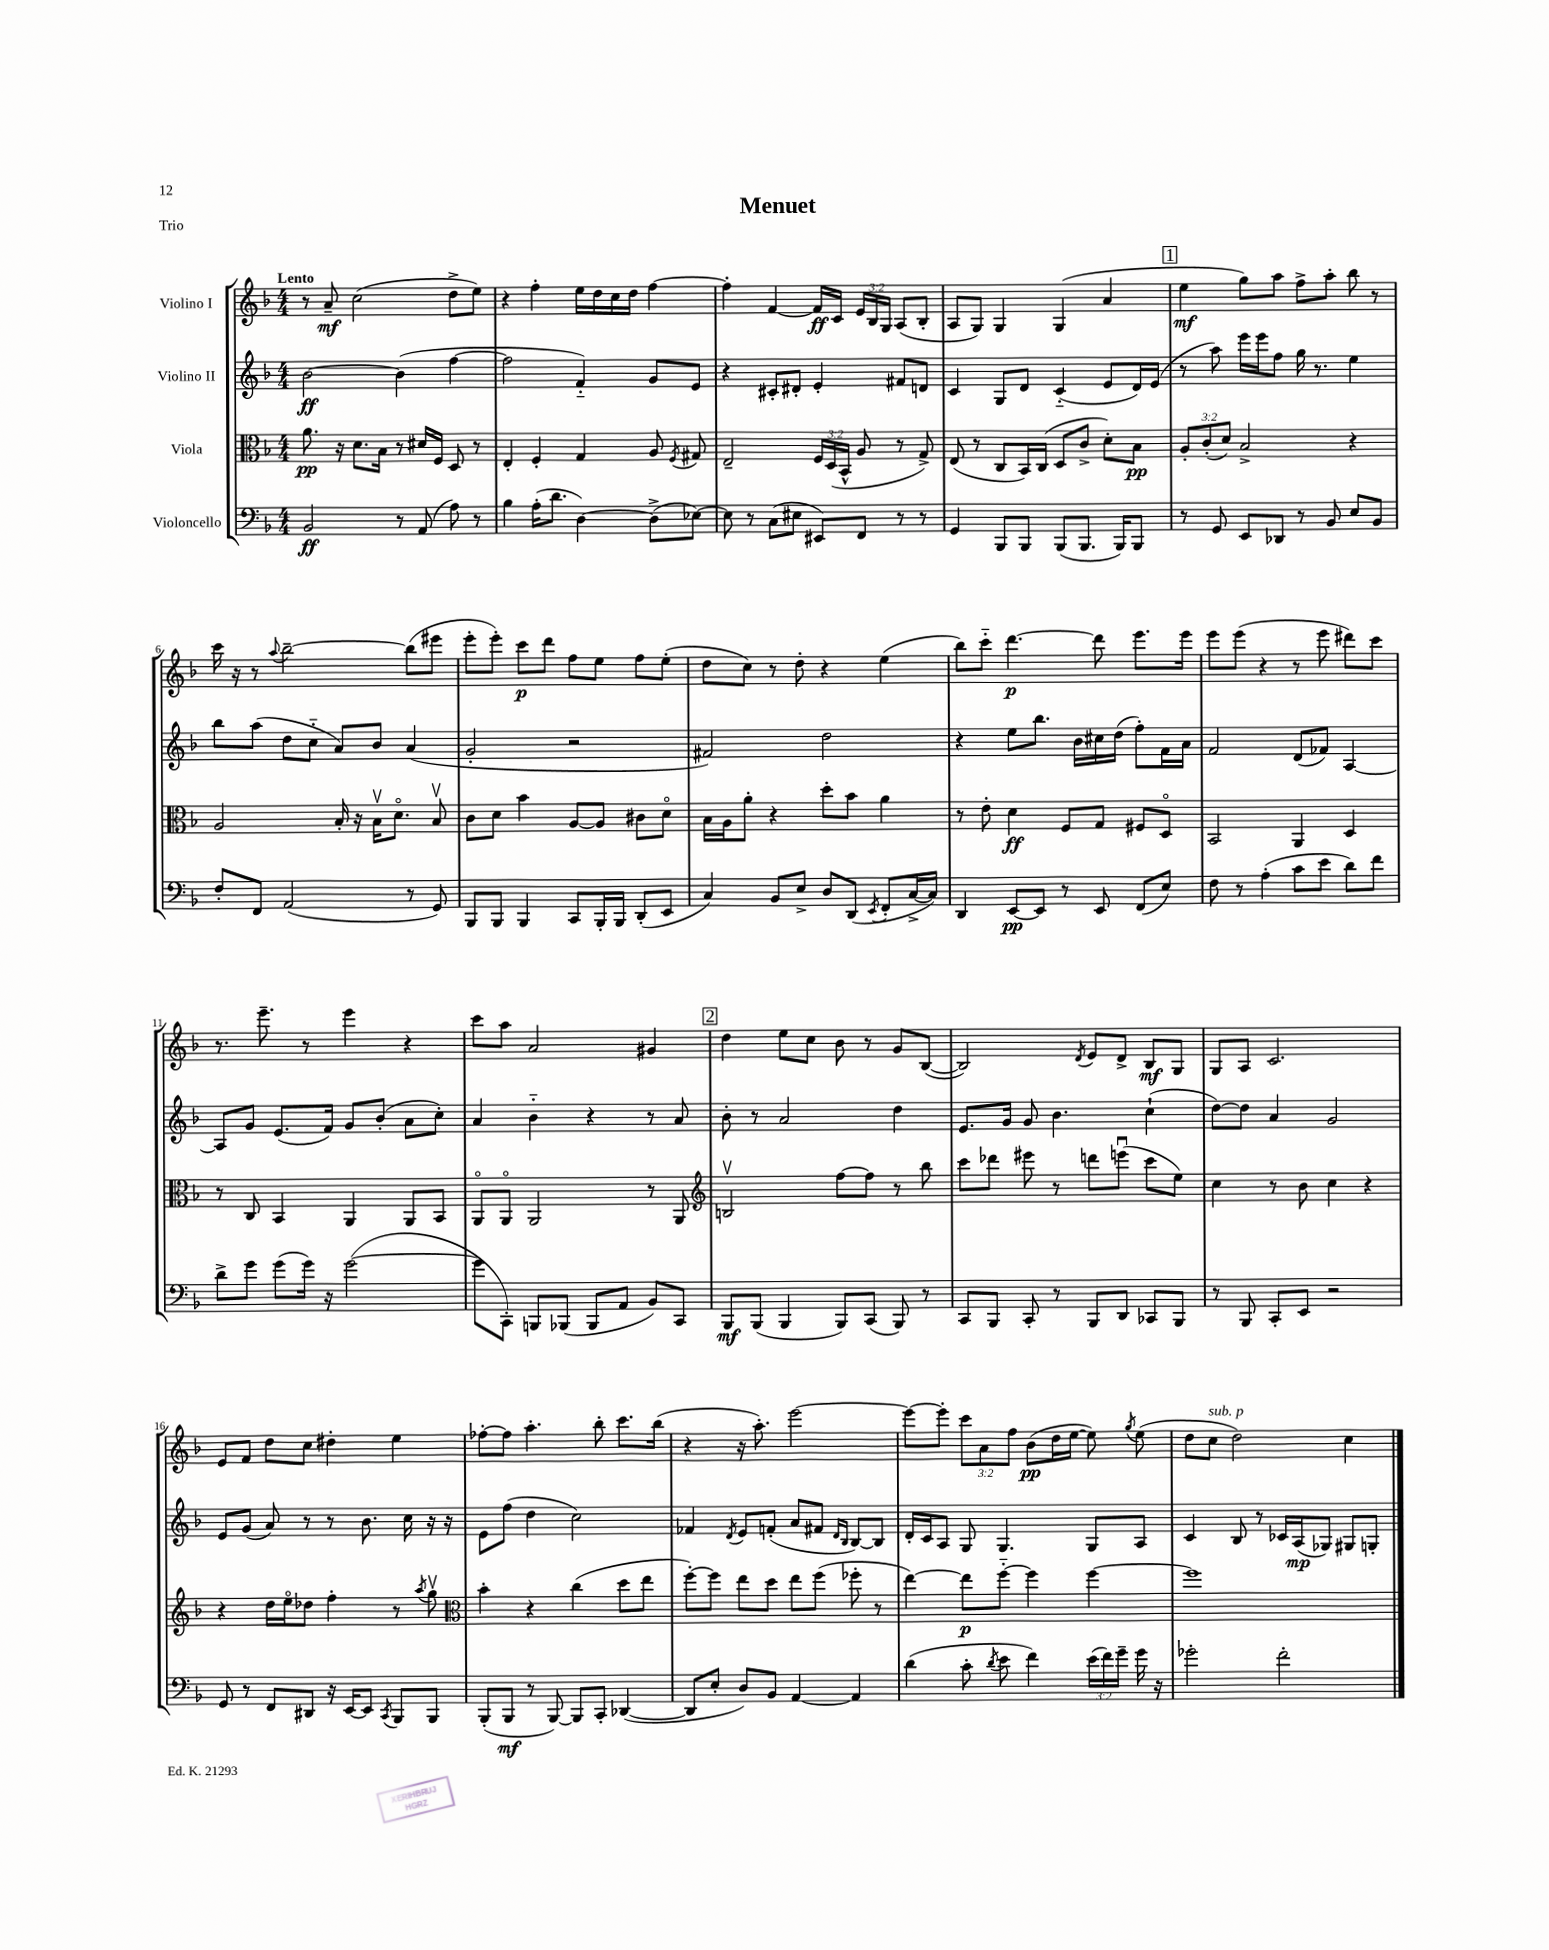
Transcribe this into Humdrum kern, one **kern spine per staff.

**kern	**dynam	**kern	**dynam	**kern	**dynam	**kern	**dynam
*part4	*part4	*part3	*part3	*part2	*part2	*part1	*part1
*staff4	*staff4	*staff3	*staff3	*staff2	*staff2	*staff1	*staff1
*I"Violoncello	*	*I"Viola	*	*I"Violino II	*	*I"Violino I	*
*clefF4	*	*clefC3	*	*clefG2	*	*clefG2	*
*k[b-]	*	*k[b-]	*	*k[b-]	*	*k[b-]	*
*M4/4	*	*M4/4	*	*M4/4	*	*M4/4	*
=1	=1	=1	=1	=1	=1	=1	=1
!	!	!	!	!	!	!LO:TX:a:B:t=Lento	!
2BB-/	ff	8.a\	pp	[2b-\	ff	8r	.
.	.	.	.	.	.	8a~/	mf
.	.	16r	.	.	.	.	.
.	.	8.d\L	.	.	.	(2cc\	.
.	.	16B-\Jk	.	.	.	.	.
8r	.	8r	.	(4b-\]	.	.	.
(8AA/	.	16d#X/LL	.	.	.	.	.
.	.	16F/JJ	.	.	.	.	.
8A\)	.	8D/	.	[4ff\	.	8dd^\L	.
8r	.	8r	.	.	.	8ee\J)	.
=2	=2	=2	=2	=2	=2	=2	=2
4B-\	.	4E'/	.	2ff\]	.	4r	.
(16A'\KL	.	4F'/	.	.	.	4ff'\	.
8.d\J	.	.	.	.	.	.	.
[4D\)	.	4G/	.	4f/)	.	16ee\LL	.
.	.	.	.	.	.	16dd\	.
.	.	.	.	.	.	16cc\	.
.	.	.	.	.	.	16dd\JJ	.
(8D^\L]	.	8A/	.	8g/L	.	[4ff\	.
.	.	8qF/	.	.	.	.	.
[8E-X\J)	.	8G#X/	.	8e/J	.	.	.
=3	=3	=3	=3	=3	=3	=3	=3
8E-\]	.	2E~/	.	4r	.	4ff'\]	.
8r	.	.	.	.	.	.	.
(8C\L	.	.	.	8c#X'/L	.	[4f/	.
8E#X\J	.	.	.	8d#X'/J	.	.	.
8EE#X/L)	.	24F/LL	.	4e'/	.	16f/LL]	ff
.	.	(24D/	.	.	.	.	.
.	.	.	.	.	.	16c/JJ	.
.	.	24BB-^^/JJ	.	.	.	.	.
8FF/J	.	8A/	.	.	.	24e/LL	.
.	.	.	.	.	.	24B-/	.
.	.	.	.	.	.	24G/JJ	.
8r	.	8r	.	8f#X/L	.	(8A/L	.
8r	.	8G^/)	.	8dn/J	.	8B-'/J	.
=4	=4	=4	=4	=4	=4	=4	=4
4GG/	.	(8E/	.	4c/	.	8A/L	.
.	.	8r	.	.	.	8G/J)	.
8BBB-/L	.	8C/L	.	8G/L	.	4G/	.
8BBB-/J	.	16BB-/L)	.	8d/J	.	.	.
.	.	(16C/JJ	.	.	.	.	.
(8BBB-/L	.	8D/L	.	(4c/	.	(4G/	.
8.BBB-/J	.	8c^/J	.	.	.	.	.
.	.	8d'\L)	.	8e/L	.	4a/	.
16BBB-/KL)	.	.	.	.	.	.	.
8BBB-/J	.	8B-\J	pp	16d/L)	.	.	.
.	.	.	.	(16e/JJ	.	.	.
!!LO:REH:place=s1:t=1
=5	=5	=5	=5	=5	=5	=5	=5
8r	.	12A'/L	.	8r	.	4ee\	mf
.	.	(12c'/	.	.	.	.	.
8GG/	.	.	.	8aa\)	.	.	.
.	.	12d/J)	.	.	.	.	.
8EE/L	.	2B-^/	.	16eee\LL	.	8gg\L)	.
.	.	.	.	16eee\J	.	.	.
8DD-X/J	.	.	.	8ff\J	.	8aa\J	.
8r	.	.	.	16gg\	.	8ff^\L	.
.	.	.	.	8.r	.	.	.
8BB-/	.	.	.	.	.	8aa'\J	.
8E/L	.	4r	.	4ee\	.	8bb-\	.
8BB-/J	.	.	.	.	.	8r	.
!!LO:LB:g=z
=6	=6	=6	=6	=6	=6	=6	=6
8F'/L	.	2A/	.	8bb-\L	.	16ccc\	.
.	.	.	.	.	.	16r	.
8FF/J	.	.	.	(8aa\J	.	8r	.
.	.	.	.	.	.	8qqaa/	.
(2AA/	.	.	.	8dd\L	.	[2bb-~\	.
.	.	.	.	8cc\J	.	.	.
.	.	16B-'/	.	8a/L)	.	.	.
.	.	16r	.	.	.	.	.
.	.	16B-v\KL	.	8b-/J	.	.	.
.	.	8.d\J	.	.	.	.	.
8r	.	.	.	(4a/	.	(8bb-\L]	.
8GG/)	.	8B-v/	.	.	.	8eee#X\J	.
=7	=7	=7	=7	=7	=7	=7	=7
8BBB-/L	.	8c\L	.	2g'/	.	8eee'\L	.
8BBB-/J	.	8d\J	.	.	.	8eee'\J)	.
4BBB-/	.	4b-\	.	.	.	8ccc\L	p
.	.	.	.	.	.	8ddd\J	.
8CC/L	.	[8A/L	.	2r	.	8ff\L	.
16BBB-'/L	.	8A/J]	.	.	.	8ee\J	.
16BBB-/JJ	.	.	.	.	.	.	.
(8DD'/L	.	8c#X\L	.	.	.	8ff\L	.
8EE/J	.	8d\J	.	.	.	(8ee'\J	.
=8	=8	=8	=8	=8	=8	=8	=8
4C/)	.	16B-\LL	.	2f#X/)	.	8dd\L	.
.	.	16A\J	.	.	.	.	.
.	.	8a'\J	.	.	.	8cc\J)	.
8BB-/L	.	4r	.	.	.	8r	.
8E^/J	.	.	.	.	.	8dd'\	.
8D/L	.	8dd'\L	.	2dd\	.	4r	.
(8DD/J	.	8b-\J	.	.	.	.	.
8qEE/	.	.	.	.	.	.	.
8FF'/L	.	4a\	.	.	.	(4ee\	.
[16C^/L	.	.	.	.	.	.	.
16C/JJ])	.	.	.	.	.	.	.
=9	=9	=9	=9	=9	=9	=9	=9
4DD/	.	8r	.	4r	.	8bb-\L)	.
.	.	8e'\	.	.	.	8ccc\J	.
[8EE/L	pp	4d\	ff	8ee\L	.	[4.ddd\	p
8EE/J]	.	.	.	8.bb-\J	.	.	.
8r	.	8F/L	.	.	.	.	.
.	.	.	.	16b-\LL	.	.	.
8EE/	.	8G/J	.	16cc#X\	.	8ddd\]	.
.	.	.	.	(16dd\JJ	.	.	.
(8FF/L	.	8F#X/L	.	8ff'\L)	.	8.eee\L	.
8E/J)	.	8D/J	.	16f\L	.	.	.
.	.	.	.	16a\JJ	.	16eee\Jk	.
=10	=10	=10	=10	=10	=10	=10	=10
8F\	.	2BB-/	.	2f/	.	8eee\L	.
8r	.	.	.	.	.	(8eee\J	.
(4A'\	.	.	.	.	.	4r	.
8c\L	.	4AA/	.	(8d/L	.	8r	.
8e\J	.	.	.	8f-X/J)	.	8eee\	.
8d\L)	.	4D/	.	[4A/	.	8ddd#X\L)	.
8f\J	.	.	.	.	.	8ccc\J	.
!!LO:LB:g=z
=11	=11	=11	=11	=11	=11	=11	=11
8d^\L	.	8r	.	8A/L]	.	8.r	.
8g\J	.	8C/	.	8g/J	.	.	.
.	.	.	.	.	.	8.eee~\	.
(8g\L	.	4BB-/	.	(8.e/L	.	.	.
16g\Jk)	.	.	.	.	.	8r	.
16r	.	.	.	16f/Jk)	.	.	.
([2g\	.	4AA/	.	8g/L	.	4eee\	.
.	.	.	.	(8b-'/J	.	.	.
.	.	8AA/L	.	8a\L	.	4r	.
.	.	8BB-/J	.	8cc'\J)	.	.	.
=12	=12	=12	=12	=12	=12	=12	=12
8g\L]	.	8AA/L	.	4a/	.	8ccc\L	.
8CC'\J)	.	8AA/J	.	.	.	8aa\J	.
8BBBn/L	.	2AA/	.	4b-\	.	2a/	.
(8BBB-X/J	.	.	.	.	.	.	.
8BBB-/L	.	.	.	4r	.	.	.
8AA/J	.	.	.	.	.	.	.
8BB-/L)	.	8r	.	8r	.	4g#X/	.
8CC/J	.	8AA/	.	8a/	.	.	.
!!LO:REH:place=s1:t=2
=13	=13	=13	=13	=13	=13	=13	=13
*	*	*clefG2	*	*	*	*	*
8BBB-/L	mf	2Bnv/	.	8b-'\	.	4dd\	.
(8BBB-/J	.	.	.	8r	.	.	.
4BBB-/	.	.	.	2a/	.	8ee\L	.
.	.	.	.	.	.	8cc\J	.
8BBB-/L)	.	[8ff\L	.	.	.	8b-\	.
(8CC/J	.	8ff\J]	.	.	.	8r	.
8BBB-/)	.	8r	.	4dd\	.	8g/L	.
8r	.	8bb-\	.	.	.	([8B-/J	.
=14	=14	=14	=14	=14	=14	=14	=14
8CC/L	.	8ccc\L	.	8.e/L	.	2B-/])	.
8BBB-/J	.	8ddd-X\J	.	.	.	.	.
.	.	.	.	16g/Jk	.	.	.
8CC'/	.	8eee#X\	.	8g/	.	.	.
8r	.	8r	.	4.b-\	.	.	.
.	.	.	.	.	.	8qd/	.
8BBB-/L	.	8dddn\L	.	.	.	8e/L	.
8DD/J	.	(8eeenu\J	.	.	.	8d^/J	.
8CC-X/L	.	8ccc\L	.	(4cc`\	.	8B-/L	mf
8BBB-/J	.	8ee\J)	.	.	.	8G/J	.
=15	=15	=15	=15	=15	=15	=15	=15
8r	.	4cc\	.	[8dd\L)	.	8G/L	.
8BBB-/	.	.	.	8dd\J]	.	8A/J	.
8CC'/L	.	8r	.	4a/	.	2.c/	.
8EE/J	.	8b-\	.	.	.	.	.
2r	.	4cc\	.	2g/	.	.	.
.	.	4r	.	.	.	.	.
!!LO:LB:g=z
=16	=16	=16	=16	=16	=16	=16	=16
8GG/	.	4r	.	8e/L	.	8e/L	.
8r	.	.	.	(8g/J	.	8f/J	.
8FF/L	.	16dd\LL	.	8a/)	.	8dd\L	.
.	.	16ee\J	.	.	.	.	.
8DD#X/J	.	8dd-X\J	.	8r	.	8cc\J	.
16r	.	4ff'\	.	8r	.	4dd#X'\	.
[16EE/KL	.	.	.	.	.	.	.
8EE/J]	.	.	.	8.b-\	.	.	.
8qCC/	.	.	.	.	.	.	.
8BBB-/L	.	8r	.	.	.	4ee\	.
.	.	.	.	16cc\	.	.	.
.	.	8qaa/	.	.	.	.	.
8BBB-/J	.	8ggv\	.	16r	.	.	.
.	.	.	.	16r	.	.	.
=17	=17	=17	=17	=17	=17	=17	=17
*	*	*clefC3	*	*	*	*	*
(8BBB-'/L	.	4b-'\	.	8e\L	.	[8ff-X'\L	.
8BBB-/J	mf	.	.	(8ff\J	.	8ff-\J]	.
8r	.	4r	.	4dd\	.	4.aa'\	.
[8BBB-/)	.	.	.	.	.	.	.
8BBB-/L]	.	(4cc\	.	2cc\)	.	.	.
8CC'/J	.	.	.	.	.	8bb-'\	.
([4DD-X/	.	8dd\L	.	.	.	8.ccc\L	.
.	.	8ee\J	.	.	.	.	.
.	.	.	.	.	.	(16bb-\Jk	.
=18	=18	=18	=18	=18	=18	=18	=18
8DD-/L]	.	[8ff'\L)	.	4f-X/	.	4r	.
8E'/J	.	8ff\J]	.	.	.	.	.
.	.	.	.	8qd/	.	.	.
8D/L)	.	8ee\L	.	8e/L	.	16r	.
.	.	.	.	.	.	8.aa'\)	.
8BB-/J	.	8dd\J	.	(8fn'/J	.	.	.
[4AA/	.	8ee\L	.	8a/L	.	[2eee\	.
.	.	(8ff\J	.	8f#X/J	.	.	.
.	.	.	.	16qqd/LL	.	.	.
.	.	.	.	16qqB-/JJ	.	.	.
4AA/]	.	8ff-X'\	.	[8B-/L)	.	.	.
.	.	8r	.	8B-/J]	.	.	.
=19	=19	=19	=19	=19	=19	=19	=19
(4d\	.	[4ee\)	.	16d'/LL	.	8eee\L_	.
.	.	.	.	16c/J	.	.	.
.	.	.	.	8A/J	.	8eee'\J]	.
8c'\	.	8ee\L]	p	8G/	.	12ccc\L	.
.	.	.	.	.	.	12a\	.
8qd/	.	.	.	.	.	.	.
8e\	.	[8ff\J	.	4.G/	.	.	.
.	.	.	.	.	.	12ff\J	.
4f\)	.	4ff\]	.	.	.	(8b-\L	pp
.	.	.	.	.	.	16dd\L	.
.	.	.	.	.	.	[16ee\JJ	.
(24e\LL	.	[4ff\	.	8G/L	.	8ee\])	.
24f\)	.	.	.	.	.	.	.
24g~\JJ	.	.	.	.	.	.	.
.	.	.	.	.	.	8qgg/	.
16g\	.	.	.	8A/J	.	(8ee\	.
16r	.	.	.	.	.	.	.
=20	=20	=20	=20	=20	=20	=20	=20
2g-X'\	.	1ff]	.	4c/	.	8dd\L	.
!	!	!	!	!	!	!LO:TX:a:i:t=sub. p	!
.	.	.	.	.	.	8cc\J	.
.	.	.	.	8B-/	.	2dd\)	.
.	.	.	.	8r	.	.	.
2f'\	.	.	.	16c-X/LL	.	.	.
.	.	.	.	(16A/J	mp	.	.
.	.	.	.	8G-X/J)	.	.	.
.	.	.	.	8G#X/L	.	4cc\	.
.	.	.	.	8Gn'/J	.	.	.
==	==	==	==	==	==	==	==
*-	*-	*-	*-	*-	*-	*-	*-
